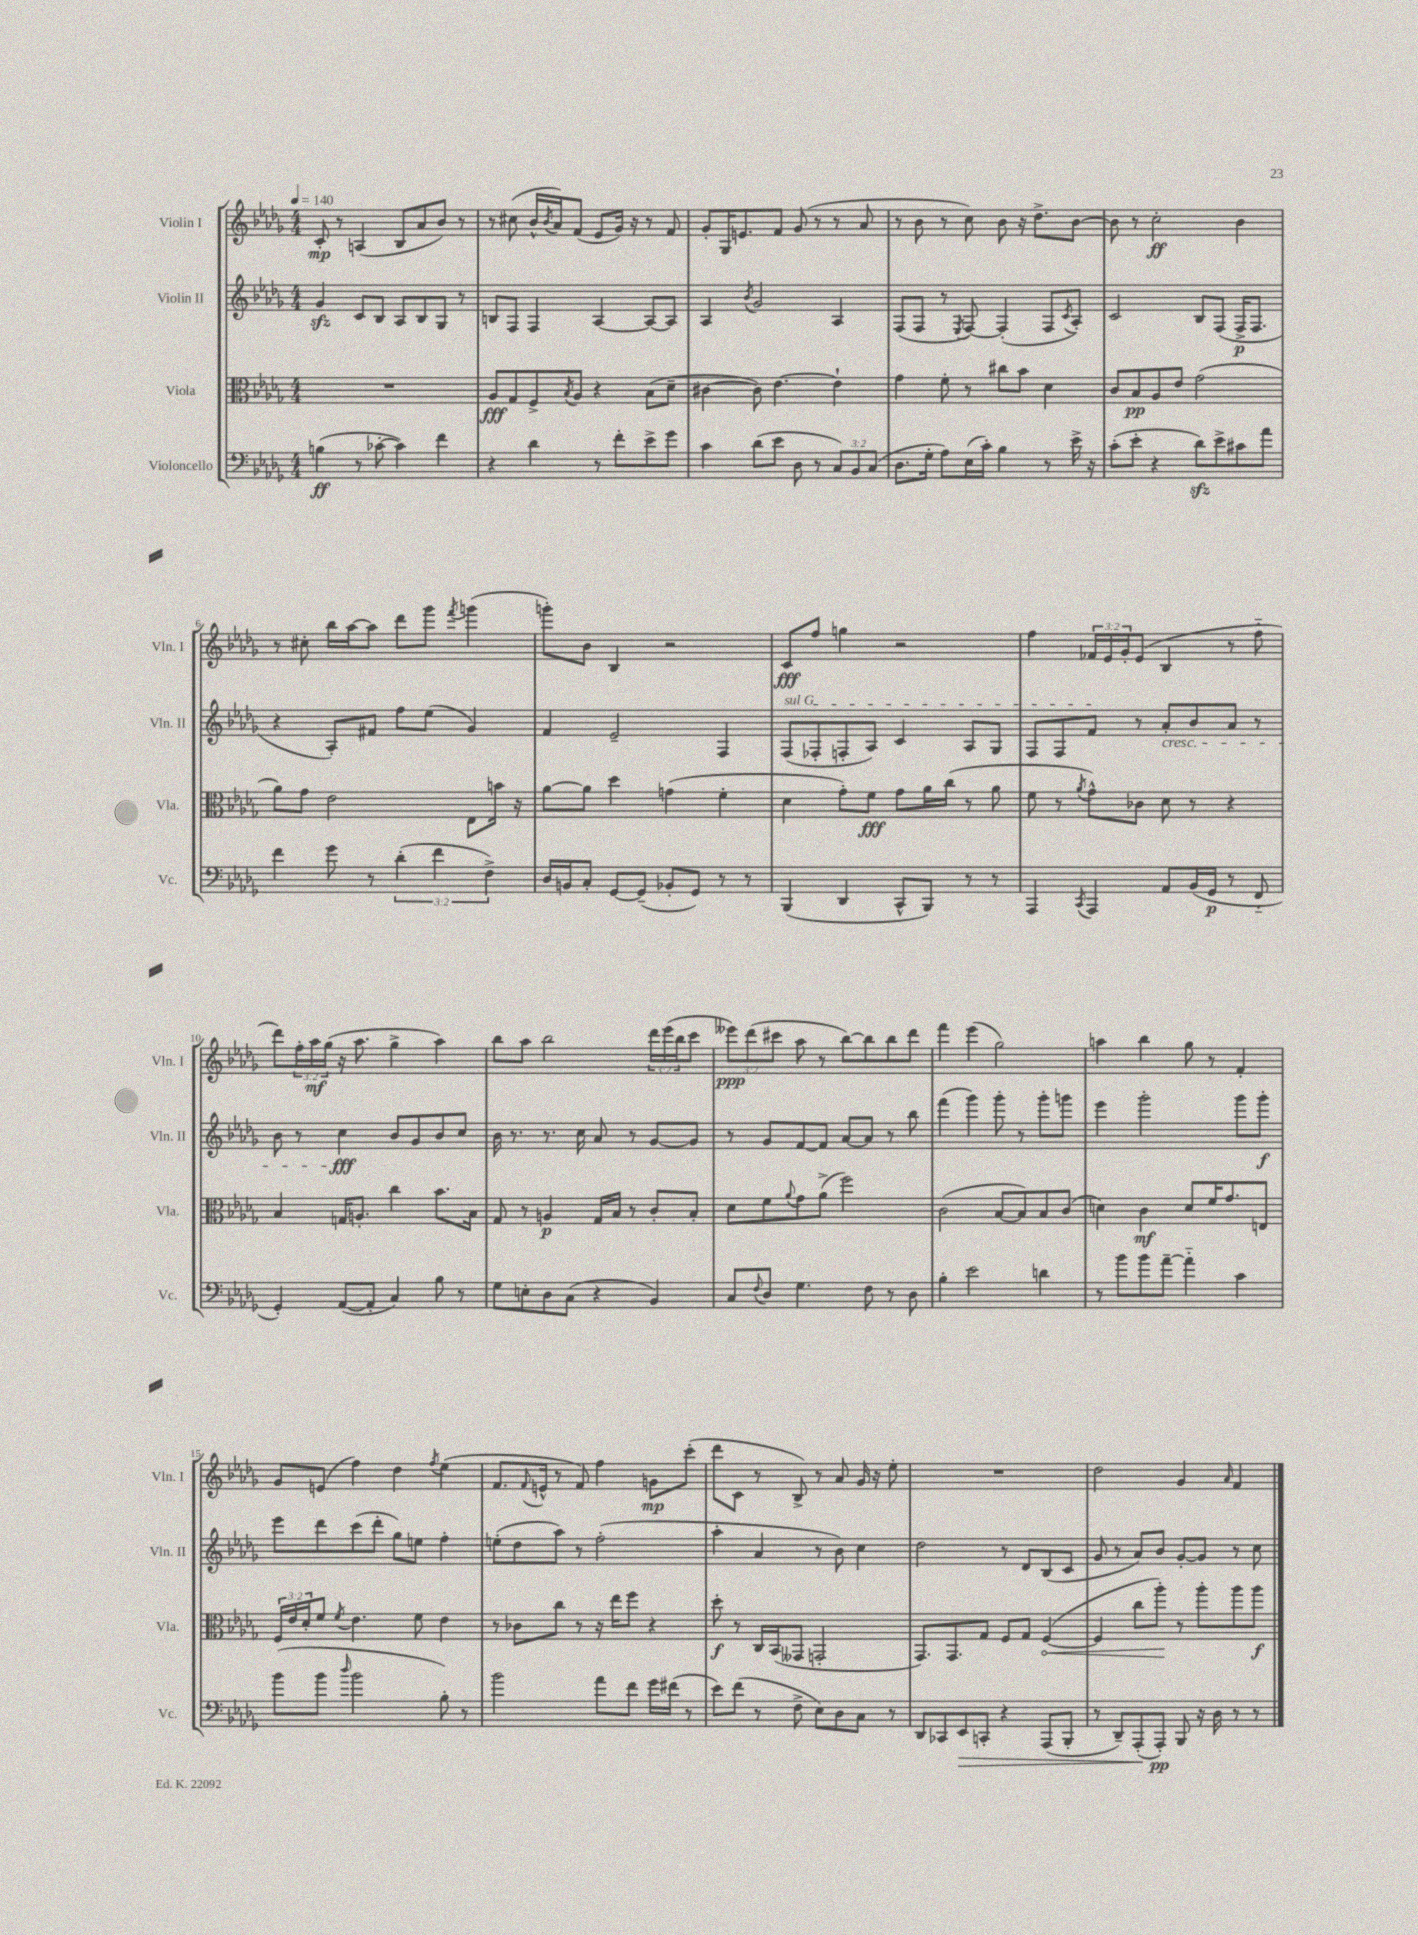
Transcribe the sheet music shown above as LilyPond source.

<<
\new StaffGroup <<
\new Staff = "s0" \with { instrumentName = "Violin I" shortInstrumentName = "Vln. I" } {
    \clef treble \key des \major \numericTimeSignature \time 4/4 \override Staff.TupletNumber.text = #tuplet-number::calc-fraction-text \tempo 4 = 140
    c'8-.\mp r8 a4( bes8 aes'8 bes'8) r8 |
    r8 cis''8( bes'16-^ \acciaccatura { bes'8 } aes'16) f'8( ees'8 ges'16) r16 r8 f'8 |
    ges'8-. ges16 e'8. f'8 ges'8( r8 r8 aes'8 |
    r8 bes'8 r8 c''8) bes'8 r16 des''8.-> bes'8~ |
    bes'8 r8 c''2-.\ff bes'4 |
    r8 cis''8-. bes''16 aes''16~ aes''8 des'''8 ges'''8 \acciaccatura { f'''8 } g'''4( |
    g'''8-.) bes'8 bes4 r2 |
    c'8\fff f''8 g''4 r2 |
    f''4 \tuplet 3/2 { fes'16 ees'16 ges'16-. } ees'8( bes4 r8 f''8-_ |
    des'''8) \tuplet 3/2 { f''16-. aes''16\mf ges''16( } r16 aes''8. ges''4-> aes''4) |
    bes''8 aes''8 bes''2 \tuplet 3/2 { des'''16 ees'''16( bes''16 } c'''8 |
    \tuplet 3/2 { eeses'''8\ppp) des'''8( cis'''8 } aes''8 r8 bes''8~) bes''8 bes''8 des'''8 |
    f'''4 ees'''4( ges''2) |
    a''4 bes''4 ges''8 r8 f'4-. |
    ges'8 e'8( f''4) des''4 \acciaccatura { f''8 } ees''4( |
    f'8. \appoggiatura { f'8 } e'16-^ r8 f'8) f''4 g'8\mp c'''8-.( |
    des'''8 c'8 r8 bes8->) r8 aes'8 ges'16 r16 ees''8-. |
    R1 |
    des''2 ges'4 \grace { aes'16 } f'4 \bar "|." |
}
\new Staff = "s1" \with { instrumentName = "Violin II" shortInstrumentName = "Vln. II" } {
    \clef treble \key des \major \numericTimeSignature \time 4/4
    ges'4\sfz c'8 bes8 aes8 bes8 ges8 r8 |
    b8 f8 f4 aes4~ aes8~ aes8 |
    aes4 \acciaccatura { bes'8 } ges'2 aes4 |
    f8( f8 r8 \acciaccatura { ees8 } f8~) f4-.( f8 \acciaccatura { c'8 } aes8-.) |
    c'2 bes8 f8( f16->\p f8. |
    r4 aes8-.) fis'8 f''8 ees''8( ges'4) |
    f'4 ees'2-- f4 |
    \once \override TextSpanner.bound-details.left.text = \markup { \italic "sul G" } f8\startTextSpan( fes8-. f8-. aes8) c'4 aes8 ges8 |
    f8 f8 f'8\stopTextSpan r8 aes'8-.\cresc bes'8 aes'8 r8 |
    bes'8 r8 c''4\fff\! bes'8 ges'8 bes'8 c''8 |
    bes'16 r8. r8. c''16 aes'8 r8 ges'8~ ges'8 |
    r8 ges'8 f'8~ f'8 aes'8~ aes'8 r8 bes''8 |
    f'''4( ges'''4) ges'''8-. r8 ges'''8-. g'''8 |
    ees'''4 ges'''2-. ges'''8 ges'''8-.\f |
    ees'''8 des'''8 c'''8( des'''8-. ges''8) e''8 f''4-. |
    e''8-.( des''8 aes''8) r8 f''2-.( |
    aes''4-. aes'4 r8 bes'8) c''4 |
    des''2 r8 des'8 bes8( c'8 |
    ges'8 r8 aes'8) bes'8 ges'8~-. ges'8 r8 c''8 \bar "|." |
}
\new Staff = "s2" \with { instrumentName = "Viola" shortInstrumentName = "Vla." } {
    \clef alto \key des \major \numericTimeSignature \time 4/4 \override Staff.TupletNumber.text = #tuplet-number::calc-fraction-text
    R1 |
    aes8\fff ges8 f8-> \acciaccatura { bes8 } aes8 r4 bes8( des'8-- |
    cis'4~ cis'8) ees'4.~ ees'4-! |
    ges'4 f'8-. r8 cis''8 bes'8 des'4 |
    c'8 bes8\pp aes8 ees'8 ges'2( |
    aes'8) ges'8 ees'2 ees8 b'16 r16 |
    aes'8~ aes'8 des''4 g'4( f'4-. |
    des'4 ges'8-.) f'8\fff ges'8 aes'16 c''16( r8 aes'8 |
    f'8 r8 \acciaccatura { aes'8 } ges'8-^) ces'8 des'8 r8 r4 |
    bes4 g16 a8.-. c''4 bes'8. bes16 |
    ges8 r8 a4\p ges16 bes16 r8 c'8-. bes8-. |
    des'8 f'8 \appoggiatura { aes'8 } ges'8 aes'8->( f''2) |
    c'2( bes8~ bes8) bes8 c'8( |
    d'4) c'4\mf d'8 f'16 ges'8. e8 |
    \tuplet 3/2 { f16 ees'16 des'16-. } f'8 \acciaccatura { f'8 } ees'4. f'8 ees'4 |
    r8 ces'8 c''8 r8 r16 ees''16 f''8 r4 |
    des''8-.\f r8 c16 bes,16( geses,8 g,2-. |
    ges,8.) ges,8. ges8 f8 ges8 \once \override Hairpin.circled-tip = ##t f4~\<( |
    f4 c''8 aes''8-.\!) r8 aes''8-. aes''8 aes''8\f \bar "|." |
}
\new Staff = "s3" \with { instrumentName = "Violoncello" shortInstrumentName = "Vc." } {
    \clef bass \key des \major \numericTimeSignature \time 4/4 \override Staff.TupletNumber.text = #tuplet-number::calc-fraction-text
    b4\ff( r8 ces'8~-. ces'4) f'4 |
    r4 des'4 r8 f'8-. ees'8-> ges'8 |
    c'4 des'8( ees'8 des8 r8 \tuplet 3/2 { c8) bes,8 c8( } |
    des8. ges16-. aes8) ees16( c'16-.) bes4 r8 ees'16-> r16 |
    c'8-.( ees'8-. r4 des'8\sfz) ees'8-> cis'8 aes'8 |
    f'4 ges'8 r8 \tuplet 3/2 { des'4-.( f'4 f4->) } |
    des16 b,16 c8-. ges,8~ ges,8--( bes,8-. ges,8) r8 r8 |
    bes,,4( des,4 c,8-^ bes,,8) r8 r8 |
    aes,,4 \acciaccatura { c,8 } aes,,4 aes,8 bes,16( ges,16\p r8 f,8-_ |
    ges,4-.) aes,8~( aes,8-. c4) bes8 r8 |
    ges8 e8-. des8 c8( r4 bes,4) |
    c8 \appoggiatura { f8 } des8 ges4. f8 r8 des8 |
    bes4-. ees'2 d'4 |
    r8 bes'8 bes'8 aes'8~-- aes'4-_ c'4 |
    bes'8( bes'8 \grace { des''16 } bes'2 bes8-.) r8 |
    bes'2 aes'8 f'8 ges'16 fis'16( r8 |
    ees'8) f'8( r8 f8-> ees8) des8 c8 r8 |
    des,8 ces,8 ees,8\> c,8-. r4 aes,,8( bes,,8-. |
    r8 des,8--) aes,,8-.\!( aes,,8-.\pp) bes,,8 r16 des16 r8 r8 \bar "|." |
}
>>
>>
